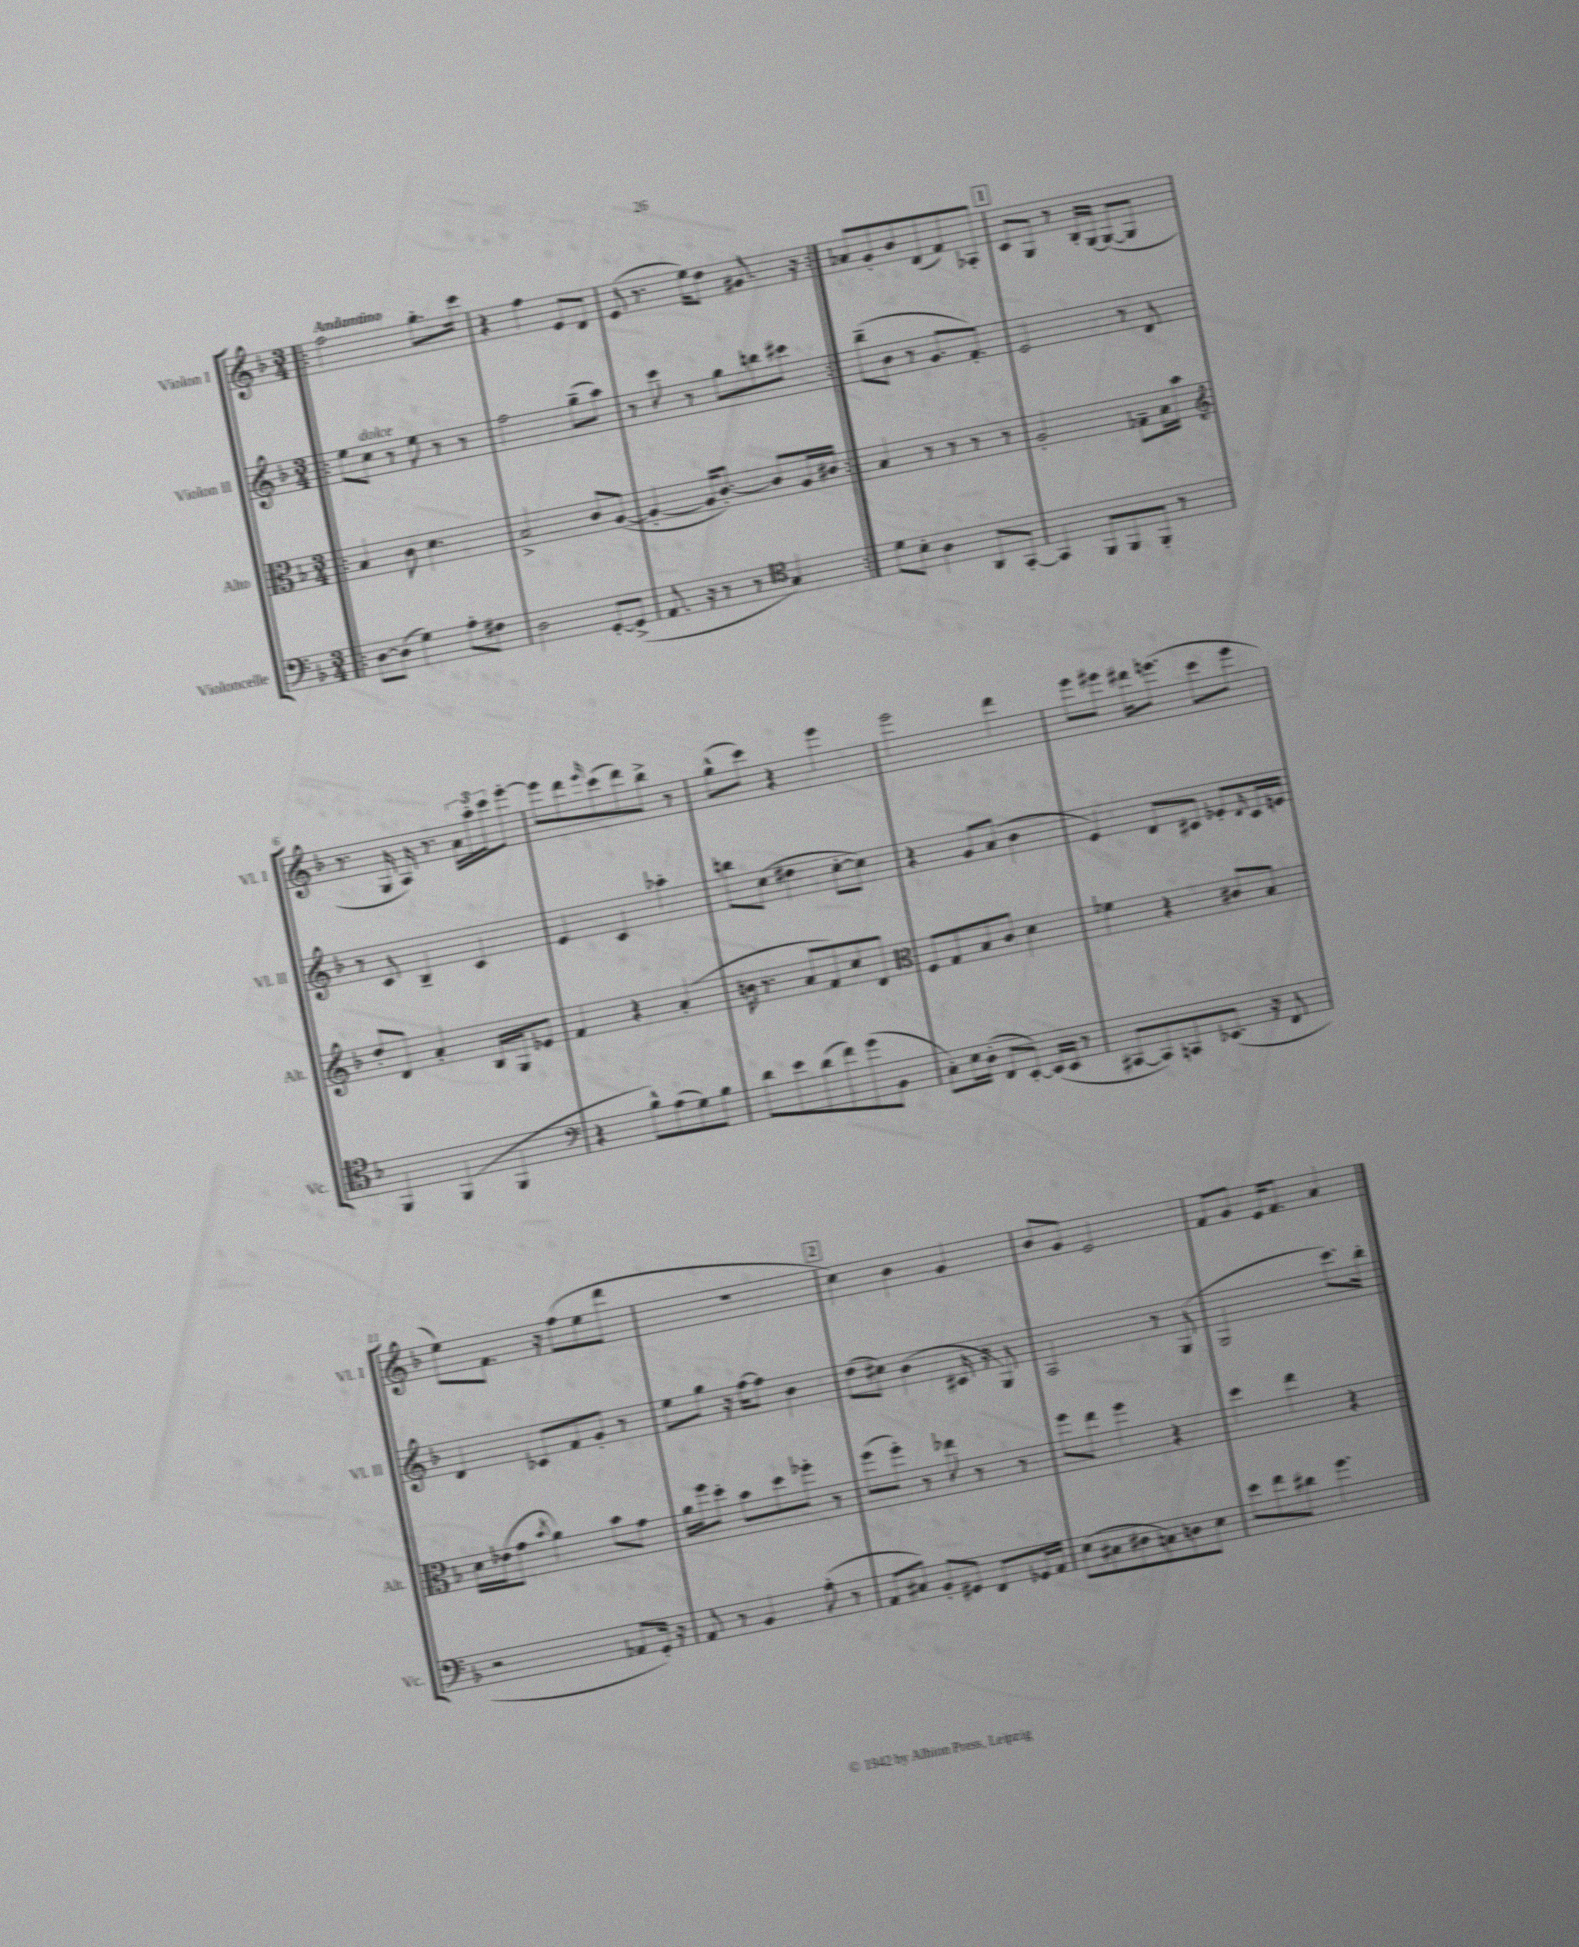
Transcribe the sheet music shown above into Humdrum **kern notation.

**kern	**kern	**kern	**kern
*staff4	*staff3	*staff2	*staff1
*clefF4	*clefC3	*clefG2	*clefG2
*k[b-]	*k[b-]	*k[b-]	*k[b-]
*M3/4	*M3/4	*M3/4	*M3/4
=!|:	=!|:	=!|:	=!|:
[8D	4B-	8ee	2ff
(8D]	.	8cc	.
4G)	8c	8r	.
.	4.d	8ee	.
8A'	.	8r	8.gg'
8F#	.	8r	.
.	.	.	16ccc
=	=	=	=
2D	2B-^	2ff	4r
.	.	.	4ff
[8GG'	8c	(8gg~	8e
(8GG^]	([8A	8aa)	8d
=	=	=	=
8.AA	4A'_	8r	(8e
.	.	8ccc	8.r
16r	.	.	.
8r	16A]	8r	.
.	[8.c')	.	16ee)
8r	.	8gg	8dd
*clefC4	*	*	*
4G)	8c]	8bb	8.g#
.	16A	8ccc#	.
.	16c#	.	16r
=:|!	=:|!	=:|!	=:|!
8d	4B-	(8bb-~	8a-
8B-'	.	8b-	8g'
4A	8r	8r	8b-
.	8r	8.g	(8d
8AA	8r	.	8f)
.	.	8.f')	.
[8GG'	8r	.	8A-'
=	=	=	=
4GG]	2A'	2e	8c
.	.	.	8G
8FF	.	.	8r
8FF	.	.	16B-'
.	.	.	[16G
8FF'	8G-~	8r	(8G_
8r	16B-	8d	8G]
.	16b-	.	.
=	=	=	=
*	*clefG2	*	*
4FF	8dd'	8r	8.r
.	8d	8c	.
.	.	.	16G
(4FF	4a'	4B-~	16A)
.	.	.	8.r
4FF	16B-	4c	24a
.	.	.	24aa'
.	16G	.	.
.	.	.	24ccc
.	8e-	.	[8eee'
=	=	=	=
*clefF4	*	*	*
4r	4f	4e	8eee]
.	.	.	8ddd
.	.	.	16qqeee
8B-^^)	4r	4c	(8ccc
(8A	.	.	8ddd)
8G)	(4a'	4aa-'	8bb-^
8B-	.	.	8r
=	=	=	=
8d	16b	8bb	(8gg^^
.	8.r	.	.
8e	.	(8cc	8ccc)
(8d	8a	4dd#	4r
8f)	8f)	.	.
(8g	8cc	[8cc'	4eee
8BB-	8d	8cc])	.
=	=	=	=
*	*clefC3	*	*
8C')	8F	4r	2eee
16E	8G	.	.
(16D'	.	.	.
8FF	8B-	8g	.
[8EE')	8c	(8a	.
(16EE]	4d	4b-	4ddd
16EE	.	.	.
8r	.	.	.
=	=	=	=
[8CC#	4f-	4e)	8eee
8CC#])	.	.	8eee#
8CC	4r	8d	16ddd#
.	.	.	(8.eee
(8.EE-	.	8c#	.
.	8c#	8e-'	8ccc
16r	.	.	.
.	.	16qqd	.
8FF	8B-	16c#	8eee
.	.	16e	.
=	=	=	=
2r	16d	4d	8ee)
.	(16e-	.	.
.	8g	.	8.f
.	8qb-	.	.
.	4a)	8c-	.
.	.	.	16r
.	.	8f	(8ff
8AA-	8b-	8g'	8ee
16GG')	8g	8r	8ddd
16r	.	.	.
=	=	=	=
8AA	16a	8ee	2.r
.	16ff	.	.
8r	8dd'	8gg	.
4BB-	8b-	16r	.
.	.	[16ff	.
.	8dd	8ff]	.
(8A'	8ff-'	4b-	.
8r	8r	.	.
=	=	=	=
8AA	(8ff	(8dd	4cc)
8C#)	8ff')	8cc#)	.
8BB-'	8r	(4b-	4b-
8GG#	8ee-	.	.
8FF	8r	16c#	4g
.	.	16r	.
16GG-	8r	8G)	.
16AA	.	.	.
=	=	=	=
(8E	8ff	2A	8b-
8C#	8ee	.	8g
8D#	4ff	.	2e
8C)	.	.	.
8D	4r	8r	.
8E	.	(8G	.
=	=	=	=
8e	4dd	2G	8f
8f	.	.	8g
8d#	4ee	.	16e
.	.	.	8.f
4.g	.	.	.
.	4r	8.ccc)	4a
.	.	16bb-'	.
==	==	==	==
*-	*-	*-	*-
